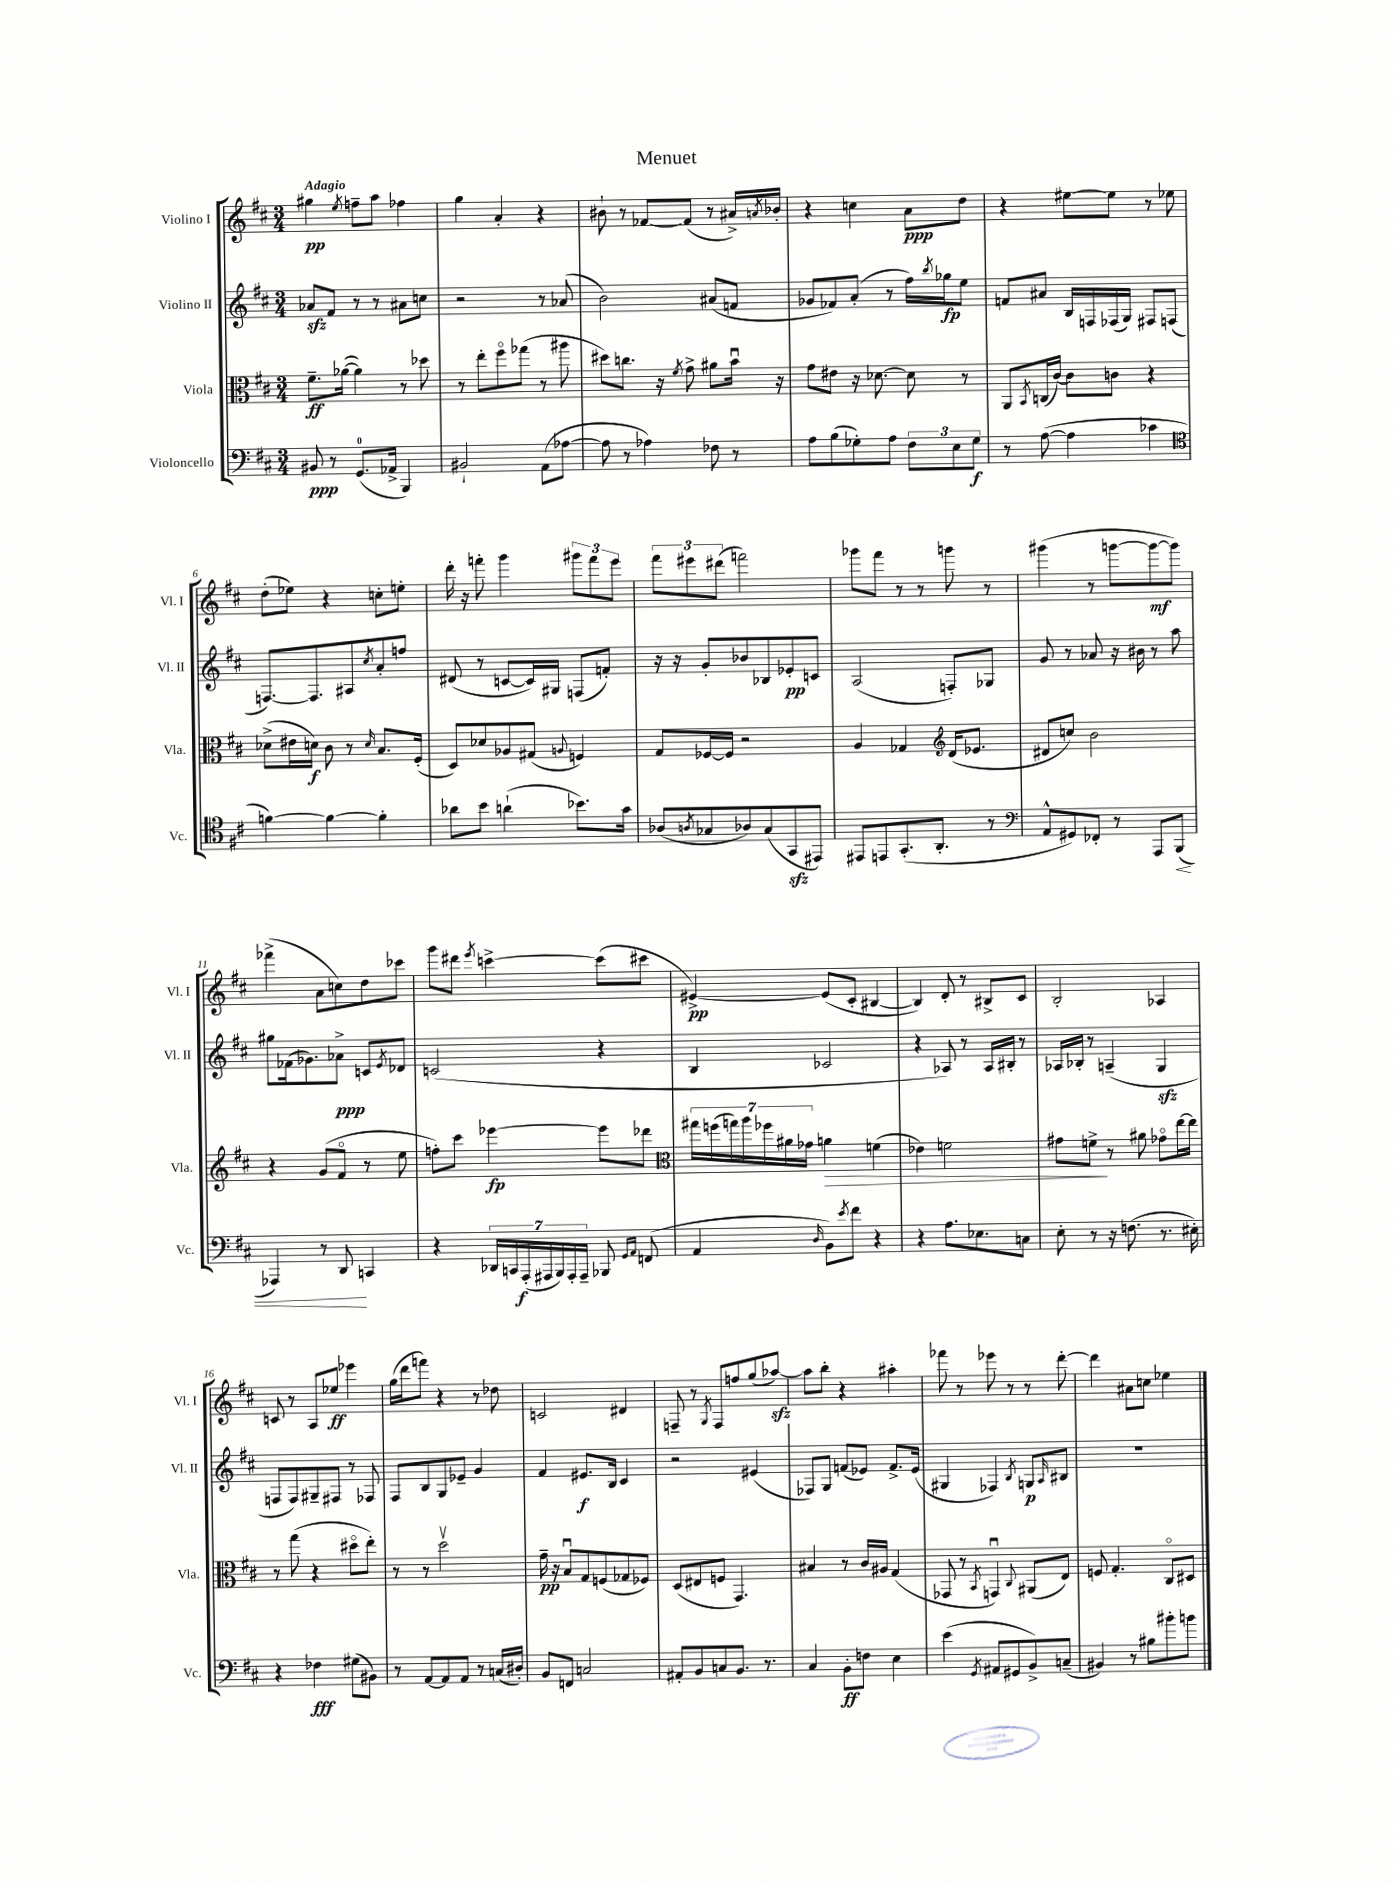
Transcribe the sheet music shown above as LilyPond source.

\header { title = "Menuet" }
<<
\new StaffGroup <<
\new Staff = "s0" \with { instrumentName = "Violino I" shortInstrumentName = "Vl. I" } {
    \clef treble \key d \major \numericTimeSignature \time 3/4 \tempo "Adagio"
    gis''4\pp \acciaccatura { e''8 } f''8-- a''8 fes''4 |
    g''4 a'4-. r4 |
    bis'8-! r8 fes'8~ fes'8( r8 ais'16->) \acciaccatura { a'8 } bes'16-. |
    r4 c''4 a'8\ppp d''8 |
    r4 eis''8~ eis''8 r8 ees''8 |
    d''8-.( ees''8) r4 c''8-. e''8-. |
    d'''16-. r16 f'''8-. g'''4 \tuplet 3/2 { gis'''8 f'''8 e'''8 } |
    \tuplet 3/2 { fis'''8 eis'''8 dis'''8( } f'''2) |
    ges'''8 fis'''8 r8 r8 g'''8 r8 |
    gis'''4( r8 g'''8~ g'''8~\mf g'''8) |
    fes'''4->( a'8 c''8) d''8 ces'''8 |
    g'''8 dis'''8 \acciaccatura { e'''8 } c'''4~-> c'''8( cis'''8 |
    eis'4~->\pp) eis'8( cis'8-. bis4~ |
    bis4) d'8-. r8 bis8-> cis'8 |
    b2-. aes4 |
    c'8 r8 a8 ees''8\ff ees'''4 |
    g''16( d'''16 f'''8) r4 r8 des''8 |
    c'2 dis'4 |
    f8-- r8 \acciaccatura { g8 } f8 f''8 g''8( aes''8~\sfz) |
    aes''8 b''8-. r4 ais''4-. |
    fes'''8 r8 ees'''8 r8 r8 d'''8~-. |
    d'''4 ais'8 c''8 ees''4 \bar "|." |
}
\new Staff = "s1" \with { instrumentName = "Violino II" shortInstrumentName = "Vl. II" } {
    \clef treble \key d \major \numericTimeSignature \time 3/4
    aes'8\sfz fis'8 r8 r8 ais'8 c''8 |
    r2 r8 aes'8( |
    b'2) ais'8( f'8 |
    ges'8 fes'8) a'8-.( r8 fis''16) \acciaccatura { b''8 } ges''16\fp e''8 |
    f'8 ais'8 b16 f16 fes16( g16) fis8 f8( |
    f8.~) f8. ais8 \acciaccatura { cis''8 } a'8-. f''8 |
    dis'8( r8 c'8~ c'16) gis16 f8( f'8-.) |
    r16 r16 g'8-. bes'8 bes8 ees'8-.\pp c'8 |
    a2( f8-.) ges8 |
    g'8 r8 aes'8 r16 bis'16 r8 a''8 |
    gis''8 fes'16( ges'8.) aes'8->\ppp c'8 \acciaccatura { e'8 } des'8 |
    c'2( r4 |
    b4 ces'2 |
    r4 aes8) r8 aes16 bis16-. r8 |
    aes16 bes16-. r8 a4--( g4\sfz |
    f8 f8) gis8-- fis8 r8 fes8 |
    fis8 b8 g8 ees'8-- g'4 |
    fis'4 eis'8.\f b16 cis'4 |
    r2 eis'4( |
    fes8) g8 f'8( ees'8) f'8.-> ees'16( |
    gis4 fes4) \acciaccatura { b8 } g8\p \grace { a16 } bis8 |
    R2. \bar "|." |
}
\new Staff = "s2" \with { instrumentName = "Viola" shortInstrumentName = "Vla." } {
    \clef alto \key d \major \numericTimeSignature \time 3/4
    fis'8.--\ff aes'16~( aes'4) r8 des''8 |
    r8 e''8-. fis''8\flageolet ges''8( r8 ais''8 |
    dis''8) c''8. r16 \acciaccatura { fis'8 } g'8-> ais'8 b'16\downbow r16 |
    g'8 eis'8 r16 des'8.~ des'8 r8 |
    a,8 \acciaccatura { b,8 } c16( cis'16~) cis'8 c'8 r4 |
    des'8->( eis'16 d'16\f) cis'8 r8 \grace { d'16 } b8. fis16-.( |
    d8) des'8 aes8 gis8( \appoggiatura { a8 } f4) |
    g8 fes16~ fes16 r2 |
    a4 ges4 \clef treble d'16( ees'8. |
    dis'8 c''8) b'2 |
    r4 g'8( fis'8\flageolet r8 e''8 |
    f''8-.) cis'''8 ees'''4~\fp ees'''8 des'''8 |
    \clef alto \tuplet 7/4 { gis''16 f''16( g''16) a''16 fes''16 ais'16 ges'16 } a'4\> f'4( |
    ees'4) f'2 |
    gis'8 f'8->\! r8 ais'8 ges'8\flageolet e''16~ e''16 |
    r8 g''8( r4 dis''8\flageolet e''8-.) |
    r8 r8 d''2\upbow |
    g'16--\pp r16 b8\downbow g8 f8( ges8 fes8) |
    d8( eis8 f8 g,4.) |
    bis4 r8 cis'16 ais16 g4( |
    ges,8 r8 \acciaccatura { b,8 } g,4\downbow) \appoggiatura { cis8 } ais,8( e8) |
    f8 g4.-. cis8\flageolet dis8 \bar "|." |
}
\new Staff = "s3" \with { instrumentName = "Violoncello" shortInstrumentName = "Vc." } {
    \clef bass \key d \major \numericTimeSignature \time 3/4
    bis,8\ppp r8 g,8.-0( aes,16-> b,,4) |
    bis,2-! a,8( aes8~ |
    aes8 r8 aes4) fes8 r8 |
    a8 b8( ges8-.) a8 \tuplet 3/2 { fis8 e8 ges8\f } |
    r8 a8~( a4 ces'4 |
    \clef tenor f'4~) f'4~ f'4-. |
    aes'8 b'8 a'4-!( bes'8.) g'16 |
    aes8( \acciaccatura { a8 } ges8 aes8) ges8( g,8\sfz eis,8) |
    eis,8 e,8 g,8.-.( a,8.-. r8 |
    \clef bass a,8-^ gis,8) fes,8-. r8 a,,8 b,,8\<( |
    aes,,4) r8 d,8\! c,4 |
    r4 \tuplet 7/4 { des,16 c,16 a,,16-.\f( ais,,16 b,,16) ais,,16-. ais,,16-- } bes,,8 \grace { g,16 a,16 } f,8( |
    a,4 \grace { d16 } b,8) \acciaccatura { e'8 } fis'8 r4 |
    r4 a8. ees8. c8 |
    e8-. r8 r16 f8.( r8. eis16-.) |
    r4 fes4\fff gis8( bis,8) |
    r8 a,8~ a,8 a,8 r8 c16( dis16-.) |
    b,8 f,8 c2 |
    ais,8-. b,8 c8 b,8. r8. |
    cis4 b,8-.\ff f8 e4 |
    e'4( \acciaccatura { g,8 } ais,8 gis,8 b,8->) c8--( |
    bis,4) r8 bis8 bis'8-. b'8 \bar "|." |
}
>>
>>
